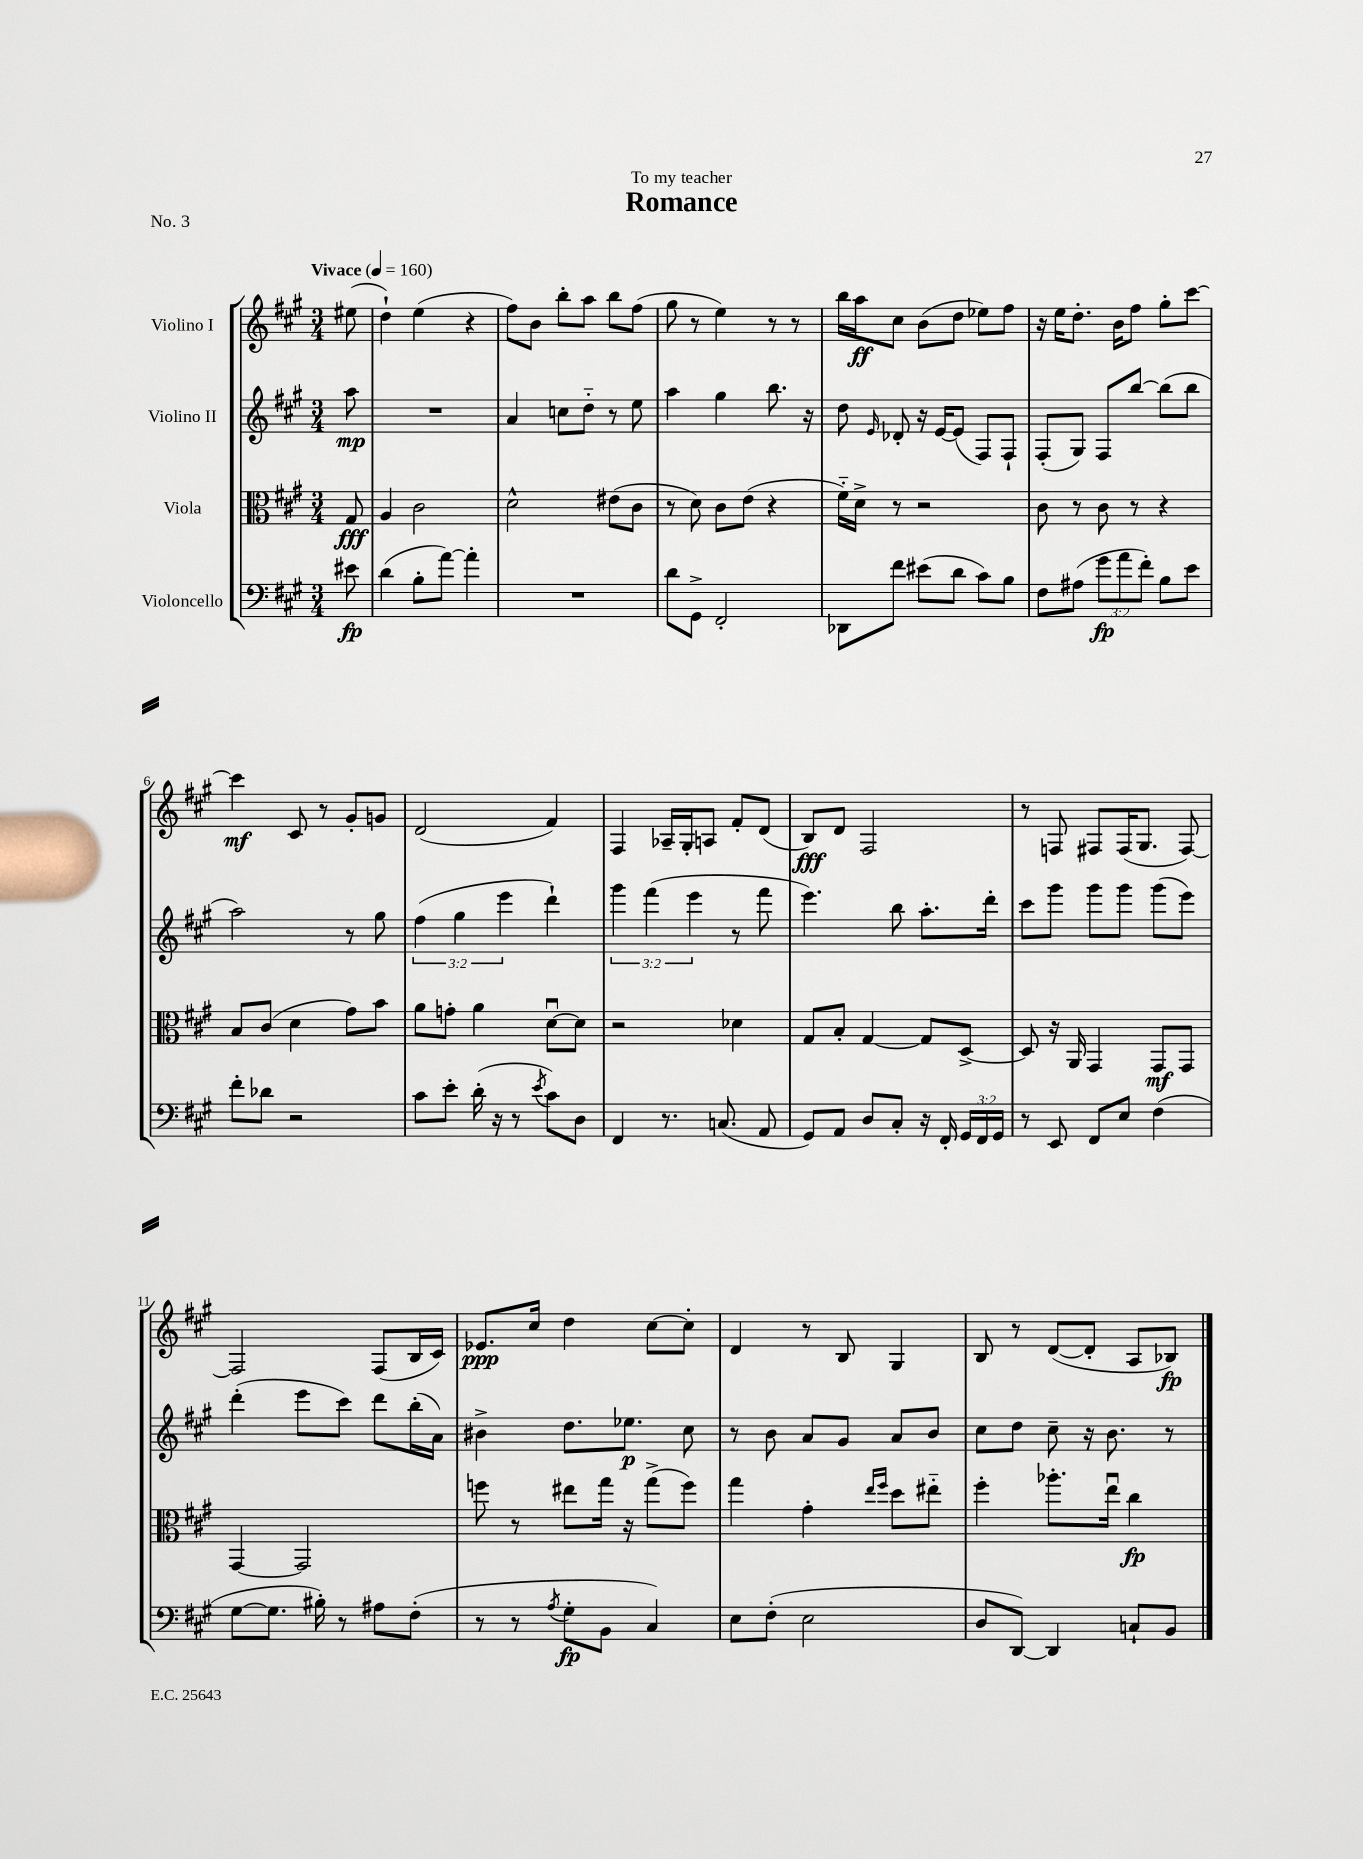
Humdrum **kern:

**kern	**kern	**kern	**kern
*staff4	*staff3	*staff2	*staff1
*clefF4	*clefC3	*clefG2	*clefG2
*k[f#c#g#]	*k[f#c#g#]	*k[f#c#g#]	*k[f#c#g#]
*M3/4	*M3/4	*M3/4	*M3/4
*MM160	*MM160	*MM160	*MM160
8e#	8G#	8aa	(8ee#
=	=	=	=
(4d	4A	2.r	4dd`)
8B'	2c#	.	(4ee
[8a)	.	.	.
4a']	.	.	4r
=	=	=	=
2.r	2d^^	4a	8ff#)
.	.	.	8b
.	.	8cc	8bb'
.	.	8dd'~	8aa
.	(8e#	8r	8bb
.	8c#	8ee	(8ff#
=	=	=	=
8d	8r	4aa	8gg#
8GG#^	8d)	.	8r
2FF#'	8c#	4gg#	4ee)
.	(8e	.	.
.	4r	8.bb	8r
.	.	.	8r
.	.	16r	.
=	=	=	=
8DD-	16f#'~)	8dd	16bb
.	16d^	.	16aa
.	.	16qqe	.
8f#	8r	8d-'	8cc#
(8e#	2r	16r	(8b
.	.	[16e	.
8d	.	(8e]	8dd
8c#)	.	8F#)	8ee-)
8B	.	8F#`	8ff#
=	=	=	=
8F#	8c#	(8F#'	16r
.	.	.	16ee
(8A#	8r	8G#)	8.dd'
12g#	8c#	8F#	.
.	.	.	16b
12a	.	.	.
.	8r	[8bb	8ff#
12f#')	.	.	.
8B	4r	(8bb]	8gg#'
8e	.	8bb	[8ccc#
=	=	=	=
8f#'	8B	2aa)	4ccc#]
8d-	(8c#	.	.
2r	4d	.	8c#
.	.	.	8r
.	8g#)	8r	8g#'
.	8b	8gg#	8g
=	=	=	=
8c#	8a	(6ff#	(2d
8e'	8g'	.	.
.	.	6gg#	.
(16d'	4a	.	.
16r	.	.	.
.	.	6eee	.
8r	.	.	.
8qe	.	.	.
8c#)	[8du	4ddd`)	4f#)
8D	8d]	.	.
=	=	=	=
4FF#	2r	6ggg#	4F#
.	.	(6fff#	.
8.r	.	.	16A-~
.	.	.	16G#'
.	.	6eee	.
.	.	.	8A
(8.C	.	.	.
.	4d-	8r	8f#'
8AA	.	8fff#	(8d
=	=	=	=
8GG#)	8G#	4.eee)	8B)
8AA	8B'	.	8d
8D	[4G#	.	2F#
8C#'	.	8bb	.
16r	8G#]	8.aa'	.
16FF#'	.	.	.
24GG#	[8D^	.	.
24FF#	.	.	.
.	.	16ddd'	.
24GG#	.	.	.
=	=	=	=
8r	8D]	8ccc#	8r
8EE	16r	8ggg#	8F
.	16AA	.	.
8FF#	4GG#	8ggg#	8F#
8E	.	8ggg#	(16F#
.	.	.	8.G#
(4F#	8GG#	(8ggg#	.
.	8GG#	8eee)	[8F#)
=	=	=	=
[8G#	[4GG#	(4ddd'	2F#]
8.G#]	.	.	.
.	2GG#]	8eee	.
16B#')	.	.	.
8r	.	8ccc#)	.
8A#	.	8ddd	(8F#
(8F#'	.	(16bb'	16B
.	.	16a)	16c#)
=	=	=	=
8r	8ff	4b#^	8.e-
8r	8r	.	.
.	.	.	16cc#
8qA	.	.	.
8G#'	8ee#	8.dd	4dd
8BB	16gg#	.	.
.	16r	8.ee-	.
4C#)	(8gg#^	.	[8cc#
.	8ff)	8cc#	8cc#']
=	=	=	=
8E	4gg#	8r	4d
(8F#'	.	8b	.
2E	4g#'	8a	8r
.	.	8g#	8B
.	16qqee	.	.
.	16qqff#	.	.
.	8dd	8a	4G#
.	8ee#'~	8b	.
=	=	=	=
8D	4ff#'	8cc#	8B
[8DD)	.	8dd	8r
4DD]	8.aa-'	8cc#~	([8d
.	.	16r	8d']
.	16eeu	8.b	.
8C`	4cc#	.	8A
8BB	.	8r	8B-)
==	==	==	==
*-	*-	*-	*-
